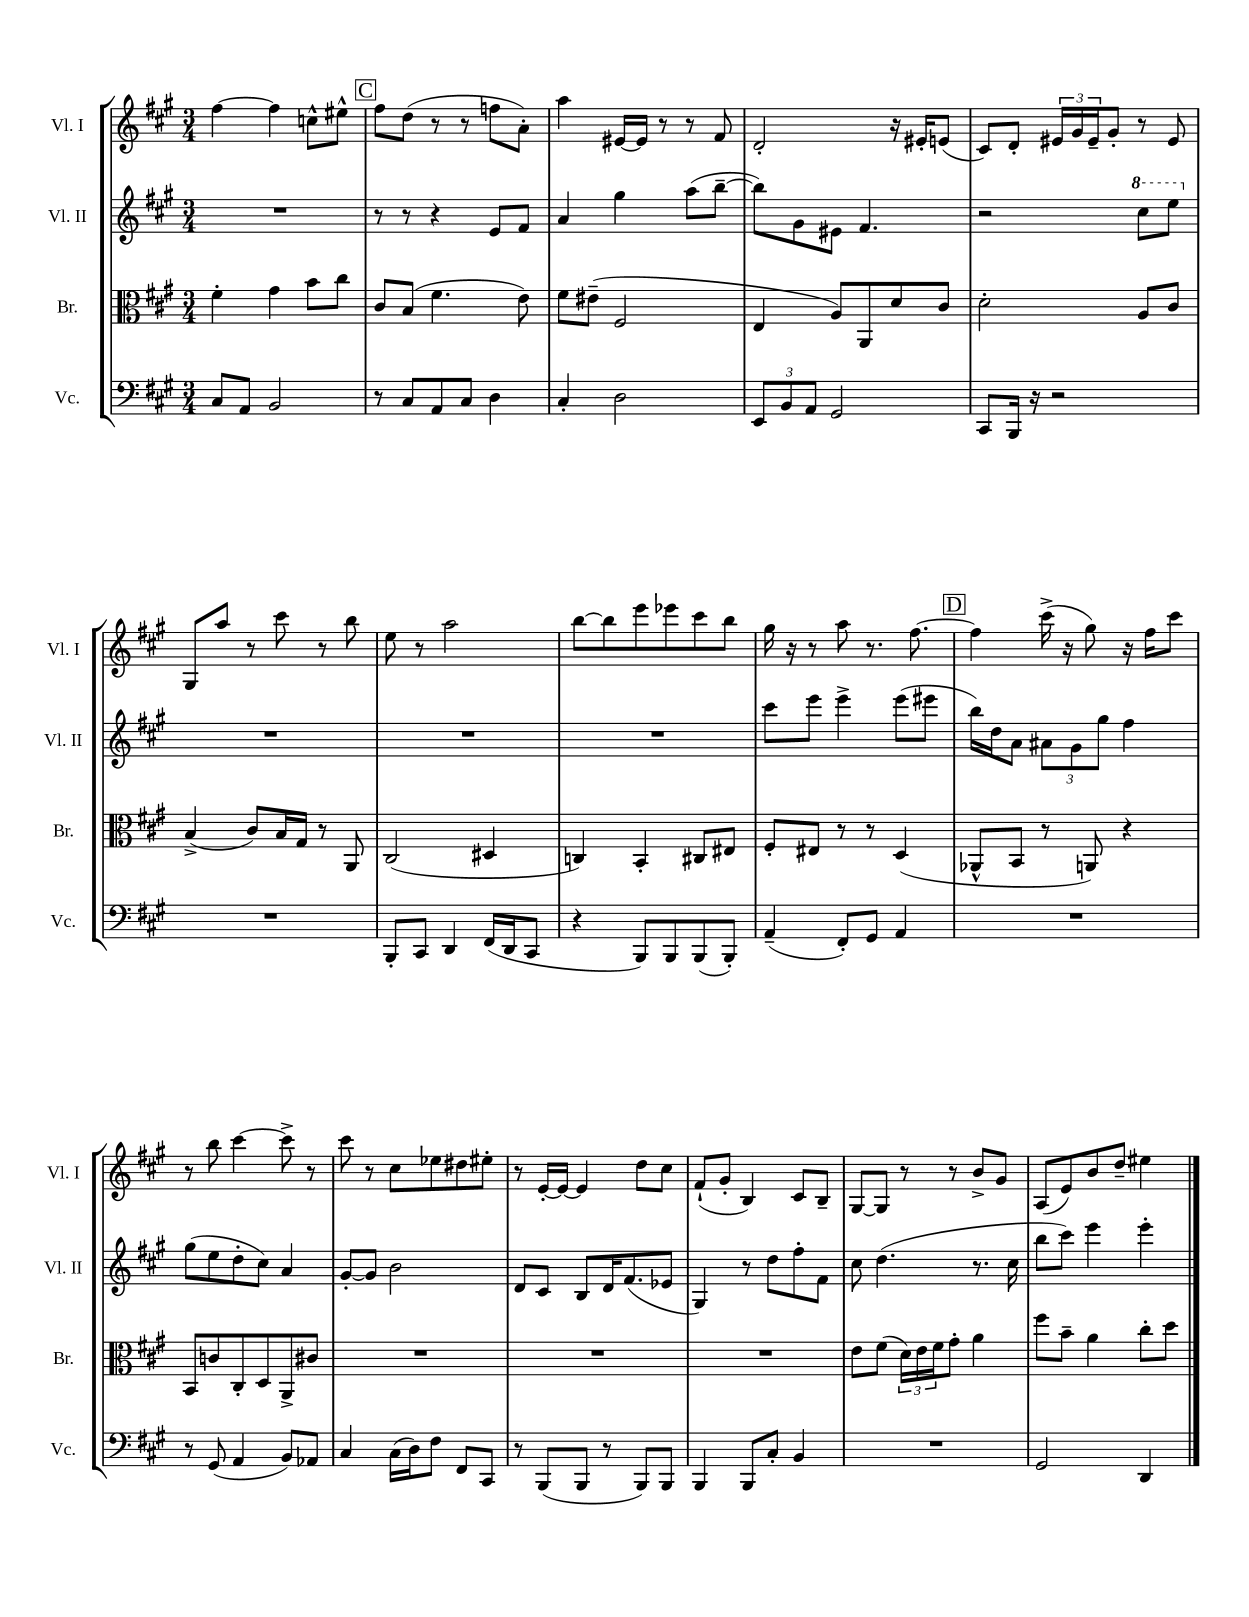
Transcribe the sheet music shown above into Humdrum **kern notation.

**kern	**kern	**kern	**kern
*part4	*part3	*part2	*part1
*staff4	*staff3	*staff2	*staff1
*I"Vc.	*I"Br.	*I"Vl. II	*I"Vl. I
*I'Vc.	*I'Br.	*I'Vl. II	*I'Vl. I
*clefF4	*clefC3	*clefG2	*clefG2
*k[f#c#g#]	*k[f#c#g#]	*k[f#c#g#]	*k[f#c#g#]
*M3/4	*M3/4	*M3/4	*M3/4
=76	=76	=76	=76
8C#/L	4f#'\	2.r	[4ff#\
8AA/J	.	.	.
2BB/	4g#\	.	4ff#\]
.	8b\L	.	8ccn^^\L
.	8cc#\J	.	8ee#X^^\J
!!LO:REH:place=s1:t=C
=77	=77	=77	=77
8r	8c#/L	8r	8ff#\L
8C#/L	(8B/J	8r	(8dd\J
8AA/	4.f#\	4r	8r
8C#/J	.	.	8r
4D\	.	8e/L	8ffn\L
.	8e\)	8f#/J	8a'\J)
=78	=78	=78	=78
4C#'/	8f#\L	4a/	4aa\
.	(8e#X~\J	.	.
2D\	2F#/	4gg#\	[16e#X/LL
.	.	.	16e#/JJ]
.	.	.	8r
.	.	(8aa\L	8r
.	.	[8bb~\J	8f#/
=79	=79	=79	=79
12EE/L	4E/	8bb\L])	2d'/
12BB/	.	.	.
.	.	8g#\	.
12AA/J	.	.	.
2GG#/	8A/L)	8e#X\J	.
.	8AA/	4.f#/	.
.	8d/	.	16r
.	.	.	16e#X'/KL
.	8c#/J	.	(8en/J
=80	=80	=80	=80
8CC#/L	2d'\	2r	8c#/L)
16BBB/Jk	.	.	8d'/J
16r	.	.	.
2r	.	.	24e#X/LL
.	.	.	24g#/
.	.	.	24e#~/J
.	.	.	8g#'/J
*	*	*8va	*
.	8A/L	8ccc#\L	8r
.	8c#/J	8eee\J	8e#/
!!LO:LB:g=z
=81	=81	=81	=81
*	*	*X8va	*
2.r	(4B^/	2.r	8G#/L
.	.	.	8aa/J
.	8c#/L)	.	8r
.	16B/L	.	8ccc#\
.	16G#/JJ	.	.
.	8r	.	8r
.	8AA/	.	8bb\
=82	=82	=82	=82
8BBB'/L	(2C#/	2.r	8ee\
8CC#/J	.	.	8r
4DD/	.	.	2aa\
(16FF#/LL	4D#X/	.	.
16DD/J	.	.	.
8CC#/J	.	.	.
=83	=83	=83	=83
4r	4Cn/)	2.r	[8bb\L
.	.	.	8bb\]
8BBB/L)	4BB'/	.	8eee\
8BBB/	.	.	8eee-X\
(8BBB/	8C#X/L	.	8ccc#\
8BBB'/J)	8E#X/J	.	8bb\J
=84	=84	=84	=84
(4AA~/	8F#'/L	8ccc#\L	16gg#\
.	.	.	16r
.	8E#X/J	8eee\J	8r
8FF#'/L)	8r	4eee^\	8aa\
8GG#/J	8r	.	8.r
4AA/	(4D/	(8eee\L	.
.	.	.	[8.ff#\
.	.	8eee#X\J	.
!!LO:REH:place=s1:t=D
=85	=85	=85	=85
2.r	8AA-X^^/L	16bb\LL)	4ff#\]
.	.	16dd\J	.
.	8BB/J	8a\J	.
.	8r	12a#X\L	(16ccc#^\
.	.	.	16r
.	.	12g#\	.
.	8AAn/)	.	8gg#\)
.	.	12gg#\J	.
.	4r	4ff#\	16r
.	.	.	16ff#\KL
.	.	.	8ccc#\J
!!LO:LB:g=z
=86	=86	=86	=86
8r	8BB/L	(8gg#\L	8r
(8GG#/	8cn/	8ee\	8bb\
4AA/	8C#'/	8dd'\	[4ccc#\
.	8D/	8cc#\J)	.
8BB/L)	8AA^/	4a/	8ccc#^\]
8AA-X/J	8c#X/J	.	8r
=87	=87	=87	=87
4C#/	2.r	[8g#'/L	8ccc#\
.	.	8g#/J]	8r
(16C#\LL	.	2b\	8cc#\L
16D\J)	.	.	.
8F#\J	.	.	8ee-X\
8FF#/L	.	.	8dd#X\
8CC#/J	.	.	8ee#X'\J
=88	=88	=88	=88
8r	2.r	8d/L	8r
(8BBB/L	.	8c#/J	[16e'/LL
.	.	.	16e/JJ_
8BBB/J	.	8B/L	4e/]
8r	.	16d/K	.
.	.	(8.f#/	.
8BBB/L)	.	.	8dd\L
8BBB/J	.	8e-X/J	8cc#\J
=89	=89	=89	=89
4BBB/	2.r	4G#/)	(8f#`/L
.	.	.	8g#'/J
8BBB/L	.	8r	4B/)
8C#'/J	.	8dd\L	.
4BB/	.	8ff#'\	8c#/L
.	.	8f#\J	8B~/J
=90	=90	=90	=90
2.r	8e\L	8cc#\	[8G#/L
.	(8f#\J	(4.dd\	8G#/J]
.	24d\LL)	.	8r
.	24e\	.	.
.	24f#\J	.	.
.	8g#'\J	.	8r
.	4a\	8.r	8b^/L
.	.	.	8g#/J
.	.	16cc#\	.
=91	=91	=91	=91
2GG#/	8ff#\L	8bb\L	(8A/L
.	8b~\J	8ccc#\J)	8e/)
.	4a\	4eee\	8b/
.	.	.	8dd~/J
4DD/	8cc#'\L	4eee'\	4ee#X\
.	8dd\J	.	.
==	==	==	==
*-	*-	*-	*-
